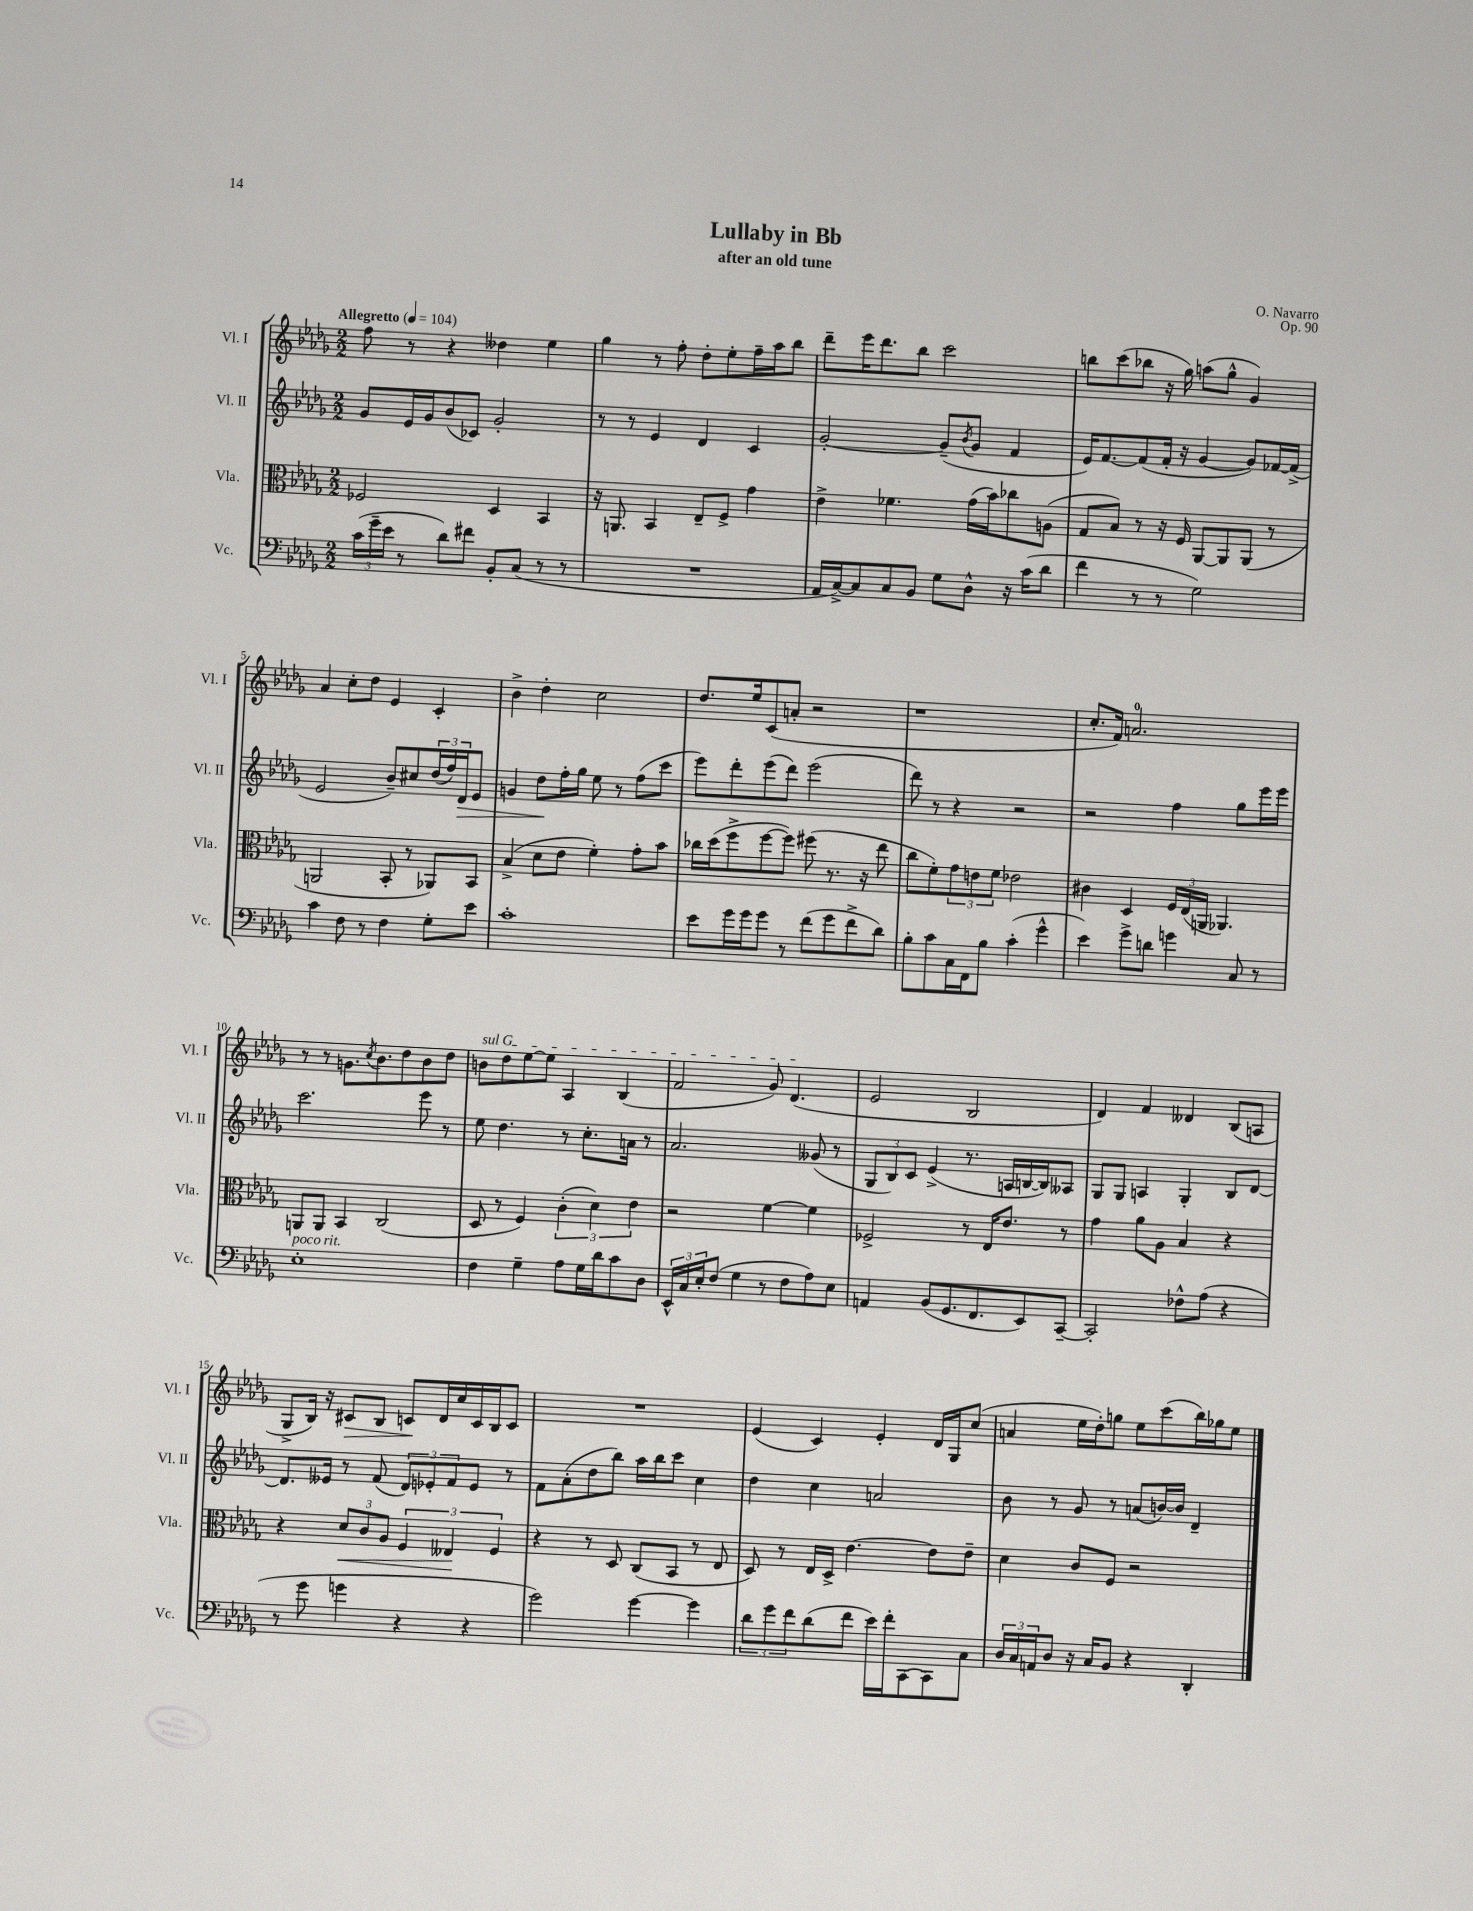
\header { title = "Lullaby in Bb" composer = "O. Navarro" subtitle = "after an old tune" opus = "Op. 90" }
<<
\new StaffGroup <<
\new Staff = "s0" \with { instrumentName = "Vl. I" shortInstrumentName = "Vl. I" } {
    \clef treble \key des \major \numericTimeSignature \time 2/2 \tempo "Allegretto" 4 = 104
    f''8 r8 r4 deses''4 ees''4 |
    ges''4 r8 f''8-. des''8-. ees''8-. f''16-- aes''16 bes''8 |
    des'''8-- ees'''16 des'''8. bes''8 c'''2 |
    b''8 c'''8( bes''8 r16 ges''16) a''8( ges''8-^ ges'4) |
    aes'4 c''8-. des''8 ees'4 c'4-. |
    bes'4-> des''4-. c''2 |
    des''8. ees''16 c'8( a'8-. r2 |
    r1 |
    c''8.-. f'16) a'2.-0 |
    r8 r8 g'8. \acciaccatura { c''8 } bes'8. des''8 bes'8 des''8 |
    \once \override TextSpanner.bound-details.left.text = \markup { \italic "sul G" } b'8\startTextSpan des''8 ees''8~ ees''8 aes4 bes4( |
    f'2 ges'8) des'4.\stopTextSpan( |
    ees'2 bes2 |
    des'4) f'4 deses'4 bes8( a8 |
    ges8-> bes16) r16 cis'8\> bes8 c'8\! des'16 c''16 c'16 bes16 c'8 |
    R1 |
    ees'4( c'4) ees'4-. des'16 ges16 c''8( |
    a'4 ees''16 des''16-.) g''8 ees''8 c'''8( bes''16) ges''16 ees''8 \bar "|." |
}
\new Staff = "s1" \with { instrumentName = "Vl. II" shortInstrumentName = "Vl. II" } {
    \clef treble \key des \major \numericTimeSignature \time 2/2
    ges'8 ees'16 ges'16 bes'8( ces'8) ges'2-. |
    r8 r8 ees'4 des'4 c'4 |
    ges'2~-. ges'8--( \acciaccatura { bes'8 } ges'8 f'4 |
    ees'16) f'8.~ f'8( f'16-. r16 ges'4~ ges'8) fes'16~ fes'16->( |
    ees'2 bes'8--) cis''8 \tuplet 3/2 { des''16( f''16) des'16\> } ees'8 |
    g'4 des''8\! f''16-. ges''16 ees''8 r8 f''8( c'''8 |
    ees'''8) des'''8-. ees'''8( des'''8) ees'''2( |
    des'''8) r8 r4 r2 |
    r2 f''4 ges''8 ees'''16 ees'''16 |
    c'''2. ees'''8 r8 |
    ees''8 des''4. r8 c''8.-. a'16 r8 |
    aes'2. geses'8( r8 |
    \tuplet 3/2 { ges8 bes8) c'8 } ees'4->( r8. a16 b16~ b16) aeses8 |
    ges8 ges8 a4 ges4-. bes8 des'8~ |
    des'8. eeses'16 r8 f'8( \tuplet 3/2 { des'8) ees'8-. f'8 } ees'8 r8 |
    f'8 aes'8-.( des''8 bes''8) aes''16 bes''16 c'''8 c''4 |
    des''4 c''4 a'2 |
    bes'8 r8 ges'8 r8 a'8( b'16~) b'16 des'4-- \bar "|." |
}
\new Staff = "s2" \with { instrumentName = "Vla." shortInstrumentName = "Vla." } {
    \clef alto \key des \major \numericTimeSignature \time 2/2
    fes2 des4 bes,4 |
    r16 a,8. bes,4 ees8-- f8-> ges'4 |
    ees'4-> fes'4. ges'16( bes'16) ces''8 a8( |
    ges8 bes8) r8 r16 f16 aes,8~ aes,8 aes,8( r8 |
    a,2 bes,8-. r8 aes,8) bes,8 |
    bes4->( des'8 ees'8 f'4-.) ges'8-. bes'8 |
    ces''16 des''16( f''8-> f''8~ f''8) fis''8( r8. r16 ees''8 |
    c''8 f'8-.) \tuplet 3/2 { ges'8 e'8 f'8 } ees'2 |
    cis'4 des4 \tuplet 3/2 { f16 ees16( a,16 } aes,4.) |
    a,8 a,8 bes,4 c2( |
    des8 r8 f4) \tuplet 3/2 { c'4-.( des'4) ees'4 } |
    r2 f'4~ f'4 |
    fes2-> r8 ees16 ees'8. r8 |
    ges'4 aes'8 aes8 bes4 r4 |
    r4 \tuplet 3/2 { des'8\< c'8 aes8 } \tuplet 3/2 { f4 eeses4\! f4 } |
    r4 r8 des8 c8( bes,8 r8 ees8 |
    des8) r8 ees16 des16-> ees'4.~ ees'8 ees'8-- |
    des'4 c'8 f8 r2 \bar "|." |
}
\new Staff = "s3" \with { instrumentName = "Vc." shortInstrumentName = "Vc." } {
    \clef bass \key des \major \numericTimeSignature \time 2/2
    \tuplet 3/2 { c'16( ges'16-- ees'16 } r8 des'8) fis'8 bes,8-. c8( r8 r8 |
    R1 |
    aes,16 c16~->) c8 c8 bes,8 ges8 des8-^ r16 c'16( des'8 |
    f'4 r8 r8 ges2) |
    c'4 f8 r8 f4 ges8-. ees'8 |
    c'1-. |
    ees'8 ges'16 ges'16 ges'8 r8 f'8( ges'8 f'8-> des'8) |
    bes8-. c'8 c16 f,16 bes8 c'4-.( ges'4-^ |
    ees'4) ges'8-> d'8 g'4 c8 r8 |
    ees1-.^\markup { \italic "poco rit." } |
    f4 ges4-- aes8 ges16 des'16 c'8 des8 |
    \tuplet 3/2 { ees,16-^ c16 ees16-. } f8( ges4 r8 f8 aes8) ees8 |
    a,4 bes,8( ges,8. f,8. ees,8) c,8~-- |
    c,2-. fes8-^ aes8( r4 |
    r8 ges'8 g'4 r4 r4 |
    ges'2) ges'4~ ges'4 |
    \tuplet 3/2 { des'8 ges'8 f'8 } des'8( f'8 ees'16) f'16-. c,8~ c,8 c8 |
    \tuplet 3/2 { des16 c16 a,16 } des8 r16 c16 bes,8 r4 des,4-. \bar "|." |
}
>>
>>
